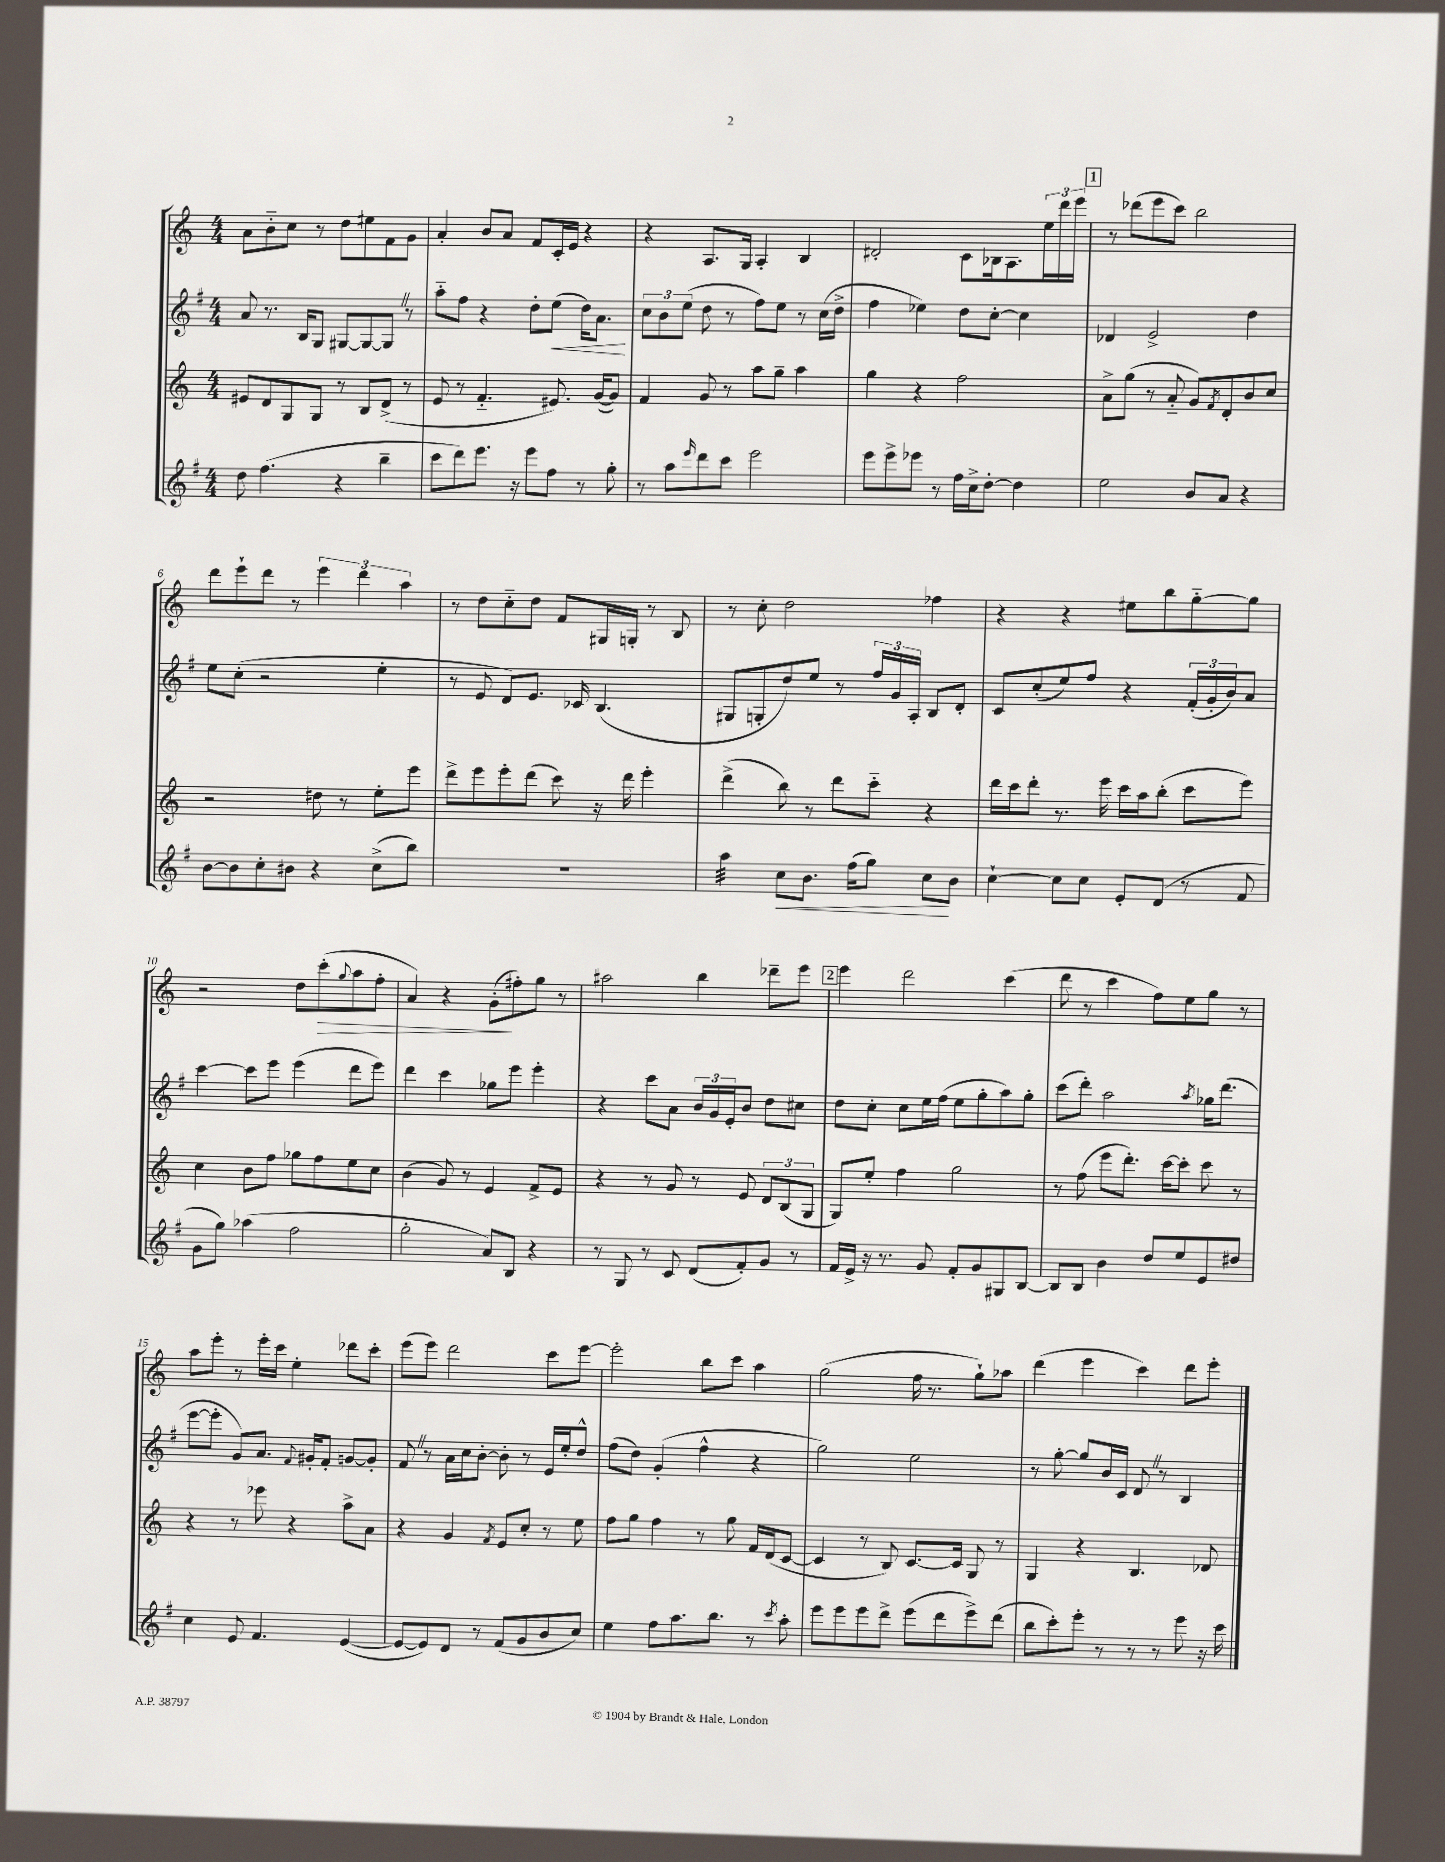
<<
\new StaffGroup <<
\new Staff = "s0" {
    \clef treble \key c \major \numericTimeSignature \time 4/4
    a'8 b'8-_ c''8 r8 d''8 eis''8 f'8 g'8 |
    a'4-. b'8 a'8 f'8 c'16-. e'16 r4 |
    r4 a8. g16 a4-. b4 |
    dis'2-. c'8 bes16 a8. \tuplet 3/2 { e''16 d'''16 e'''16 } |
    \mark \markup { \box "1" } r8 des'''8( e'''8 c'''8) b''2 |
    d'''8 e'''8-! d'''8 r8 \tuplet 3/2 { e'''4 d'''4 a''4 } |
    r8 d''8 c''8-_ d''8 f'8 gis16 g16-. r8 b8 |
    r8 c''8-. d''2 fes''4 |
    r4 r4 eis''8 b''8 g''8~-_ g''8 |
    r2 d''8 c'''8-.\>( \appoggiatura { g''8 } a''8 f''8-. |
    a'4) r4 g'8-.\!( fis''8-.) g''8 r8 |
    ais''2 b''4 des'''8-- e'''8 |
    \mark \markup { \box "2" } e'''4 d'''2 c'''4( |
    d'''8 r8 c'''4 f''8) e''8 g''8 r8 |
    a''8 e'''8-. r8 e'''16-. c'''16 e''4-. des'''8 c'''8-. |
    e'''8( e'''8) d'''2 c'''8 e'''8~ |
    e'''2-. b''8 c'''8 a''4 |
    g''2( f''16 r8. g''8-!) aes''8 |
    d'''4( e'''4 c'''4) d'''8 e'''8-. \bar "|." |
}
\new Staff = "s1" {
    \clef treble \key g \major \numericTimeSignature \time 4/4
    a'8 r8. b16 g8 gis8~ gis8~ gis8 \once \override BreathingSign.text = \markup { \musicglyph "scripts.caesura.straight" } \breathe r8 |
    a''8-_ fis''8 r4 d''8-. e''8\<( d''16) a'8.\! |
    \tuplet 3/2 { c''8 b'8 e''8( } d''8 r8 fis''8) e''8 r8 c''16( d''16-> |
    fis''4 ees''4) d''8 c''8~-. c''4 |
    \mark \markup { \box "1" } des'4 e'2-> d''4 |
    e''8 c''8-.( r2 e''4-. |
    r8 e'8 d'8) e'8. ces'16 b4.( |
    gis8 g8-. d''8) e''8 r8 \tuplet 3/2 { fis''16 g'16 a16-. } b8 d'8-. |
    c'8 c''8-.( e''8) fis''8 r4 \tuplet 3/2 { fis'16-.( g'16-. b'16) } a'8 |
    c'''4~ c'''8 e'''8 e'''4( d'''8 e'''8) |
    d'''4 c'''4 ges''8 e'''8 e'''4-. |
    r4 c'''8 a'8 \tuplet 3/2 { b'16 g'16 e'16-. } b'8 d''8 cis''8 |
    \mark \markup { \box "2" } d''8 c''8-. c''8 e''16 fis''16( e''8 g''8-. a''8) g''8-. |
    c'''8( d'''8-.) a''2 \acciaccatura { a''8 } ges''16 d'''8.( |
    e'''8~ e'''8-. g'8) a'8. \appoggiatura { fis'8 } gis'16-. fis'8-. g'8~ g'8-. |
    fis'8 \once \override BreathingSign.text = \markup { \musicglyph "scripts.caesura.straight" } \breathe r8 a'16 c''16 b'8~-. b'8-. r8 e'16 e''16-. d''8-^ |
    fis''8( d''8) g'4-.( fis''4-^ r4 |
    g''2) e''2 |
    r8 g''8~-. g''8 b'16 c'16 d'8 \once \override BreathingSign.text = \markup { \musicglyph "scripts.caesura.straight" } \breathe r8 b4 \bar "|." |
}
\new Staff = "s2" {
    \clef treble \key c \major \numericTimeSignature \time 4/4
    eis'8 d'8 g8 g8 r8 b8 d'8->( r8 |
    e'8 r8 f'4.-_ eis'8.) g'16~( g'8) |
    f'4 g'8 r8 a''8 g''8-- a''4 |
    g''4 r4 f''2 |
    \mark \markup { \box "1" } a'8-> g''8( r8 a'8-_ g'8) \acciaccatura { f'8 } d'8-. b'8 c''8 |
    r2 dis''8 r8 e''8-. e'''8 |
    d'''8-> e'''8 e'''8-. d'''8( c'''8) r16 d'''16 e'''4-. |
    d'''4->( b''8) r8 d'''8 c'''8-_ r4 |
    d'''16 c'''16 d'''8-. r8. e'''16 c'''16 a''16 b''8-.( c'''8 e'''8) |
    c''4 b'8 f''8 ges''8 f''8 e''8 c''8 |
    b'4( g'8) r8 e'4 f'8-> e'8 |
    r4 r8 g'8 r8 e'8 \tuplet 3/2 { d'8 b8( g8 } |
    \mark \markup { \box "2" } g8) e''8-. f''4 g''2 |
    r8 f''8( e'''8 d'''8.-.) c'''16~ c'''8-. c'''8 r8 |
    r4 r8 ees'''8 r4 a''8-> a'8 |
    r4 g'4 \acciaccatura { f'8 } e'8 c''8-. r8 e''8 |
    f''8 g''8 f''4 r8 g''8 f'16 d'16( c'8~ |
    c'4 r8 b8) c'8.~ c'16 g8 r8 |
    g4 r4 b4. des'8 \bar "|." |
}
\new Staff = "s3" {
    \clef treble \key g \major \numericTimeSignature \time 4/4
    d''8 fis''4.( r4 b''4-- |
    c'''8 d'''8) e'''8. r16 e'''8 fis''8 r8 g''8-. |
    r8 a''8 \grace { e'''16 } d'''8 c'''8 e'''2 |
    e'''8 e'''8-> ees'''8 r8 fis''16 c''16-> d''8~-. d''4 |
    \mark \markup { \box "1" } e''2 b'8 a'8 r4 |
    b'8~ b'8 c''8-. bis'8 r4 c''8->( b''8) |
    r1 |
    a''4:32 c''8\< b'8. fis''16( g''8) c''8\! b'8 |
    c''4~-! c''8 c''8 e'8-. d'8( r8 fis'8 |
    g'8 g''8) aes''4( fis''2 |
    g''2-. a'8) b8 r4 |
    r8 g8 r8 c'8 d'8( fis'8-.) g'8 r8 |
    \mark \markup { \box "2" } fis'16 e'16-> r16 r8. g'8 fis'8-. g'8 gis8 b8~ |
    b8 b8 b'4 d''8 e''8 e'8 dis''8 |
    c''4 e'8 fis'4. e'4~( |
    e'8~ e'8) d'8 r8 fis'8( g'8 b'8 c''8) |
    e''4 fis''8 a''8. b''8. r8 \acciaccatura { c'''8 } a''8-. |
    e'''8 e'''8 e'''8 d'''8-> e'''8( d'''8 e'''8->) d'''8( |
    b''8 c'''8-.) e'''8-. r8 r8 r8 e'''8 r16 c'''16 \bar "|." |
}
>>
>>
